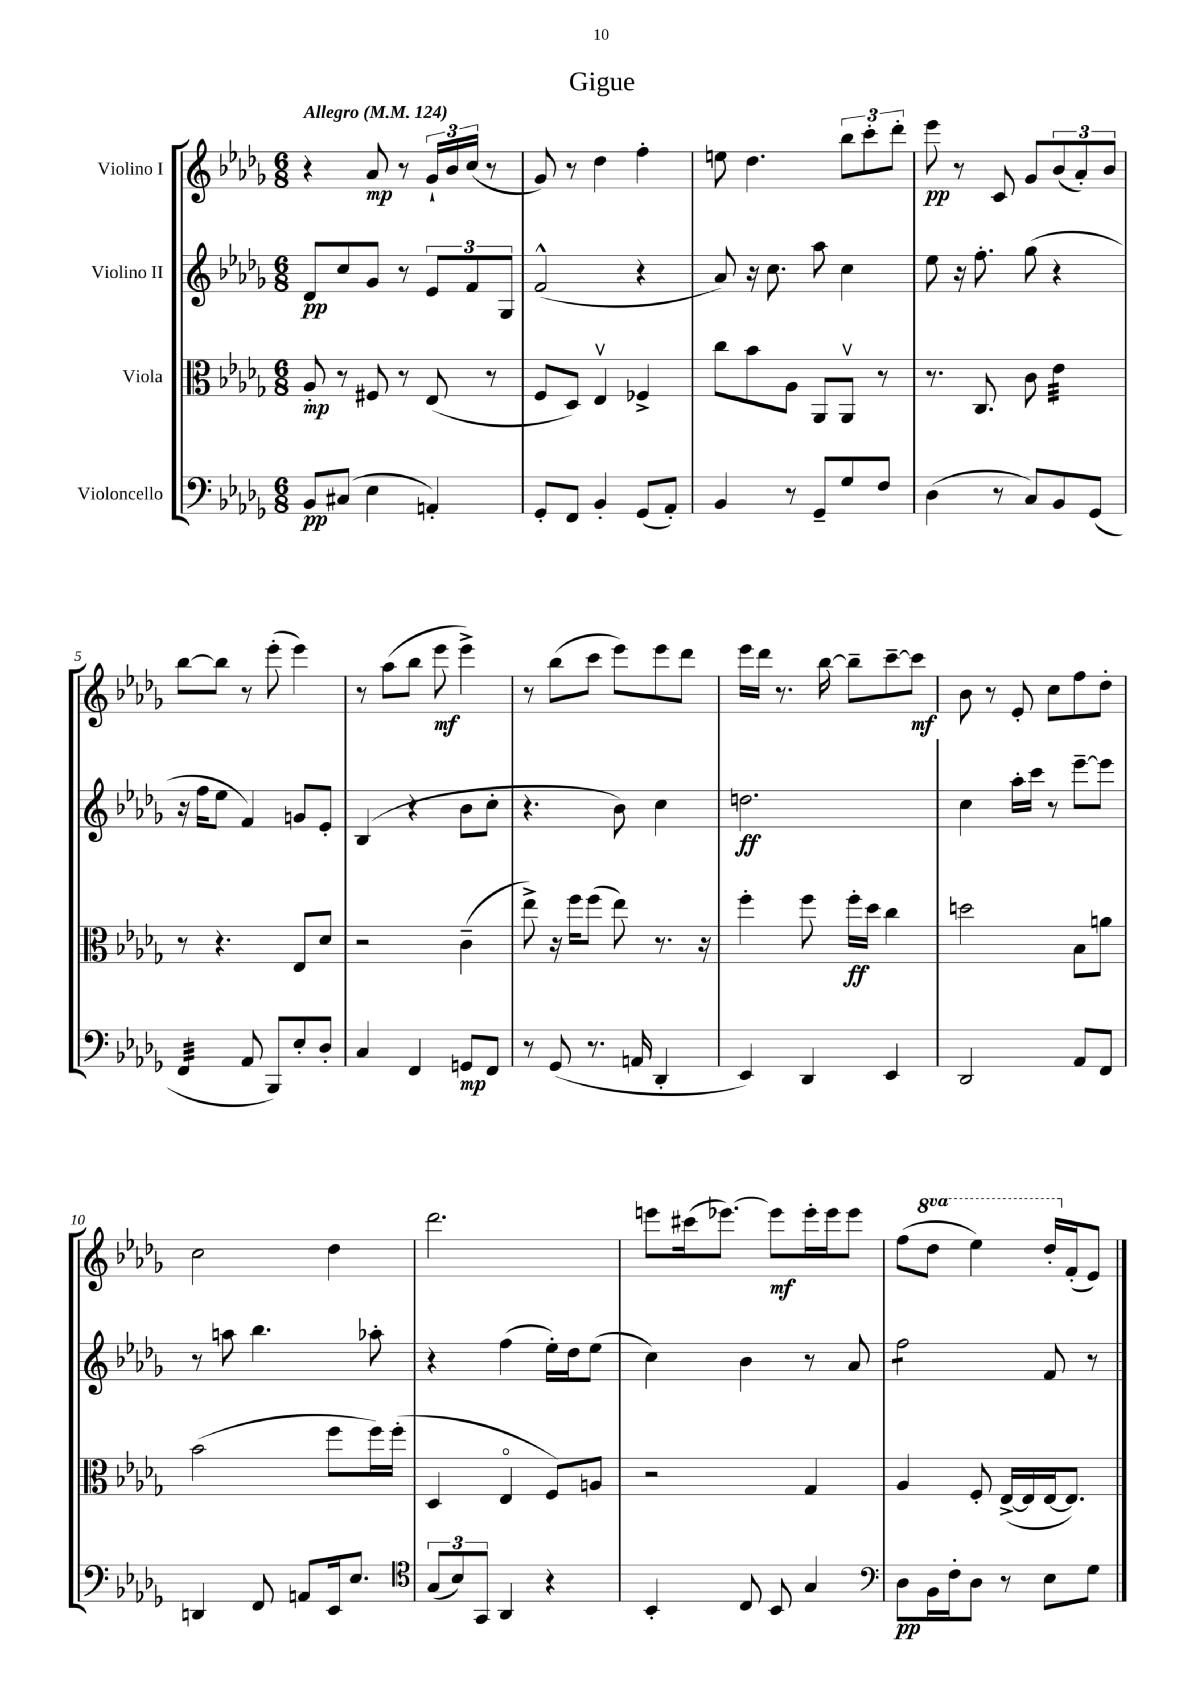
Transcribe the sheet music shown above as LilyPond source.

\header { title = "Gigue" }
<<
\new StaffGroup <<
\new Staff = "s0" \with { instrumentName = "Violino I" } {
    \clef treble \key des \major \numericTimeSignature \time 6/8 \set Staff.ottavationMarkups = #ottavation-simple-ordinals \tempo "Allegro" 4 = 124
    r4 aes'8\mp r8 \tuplet 3/2 { ges'16-! bes'16 c''16( } r8 |
    ges'8) r8 des''4 f''4-. |
    e''8 des''4. \tuplet 3/2 { bes''8 c'''8-. des'''8-. } |
    ees'''8\pp r8 c'8 ges'8 \tuplet 3/2 { bes'8( aes'8-.) bes'8 } |
    bes''8~ bes''8 r8 ees'''8-.( ees'''4) |
    r8 aes''8( bes''8 ees'''8\mf ees'''4->) |
    r8 bes''8( c'''8 ees'''8) ees'''8 des'''8 |
    ees'''16 des'''16 r8. bes''16~ bes''8-- c'''8~-- c'''8\mf |
    bes'8 r8 ees'8-. c''8 f''8 des''8-. |
    c''2 des''4 |
    des'''2. |
    e'''8 cis'''16( ees'''8.~) ees'''8\mf ees'''16-. ees'''16 ees'''8 |
    f''8( \ottava #1 des'''8 ees'''4) des'''16-. \ottava #0 f'16-.( ees'8) \bar "|." |
}
\new Staff = "s1" \with { instrumentName = "Violino II" } {
    \clef treble \key des \major \numericTimeSignature \time 6/8
    des'8\pp c''8 ges'8 r8 \tuplet 3/2 { ees'8 f'8 ges8 } |
    f'2-^( r4 |
    aes'8) r16 c''8. aes''8 c''4 |
    ees''8 r16 f''8.-. ges''8( r4 |
    r16 f''16 ees''8 f'4) g'8 ees'8-. |
    bes4( r4 bes'8 c''8-. |
    r4. bes'8) c''4 |
    d''2.\ff |
    c''4 aes''16-. c'''16 r8 ees'''8~-- ees'''8 |
    r8 a''8 bes''4. aes''8-. |
    r4 f''4( ees''16-.) des''16 ees''8( |
    c''4) bes'4 r8 aes'8 |
    f''2:8 f'8 r8 \bar "|." |
}
\new Staff = "s2" \with { instrumentName = "Viola" } {
    \clef alto \key des \major \numericTimeSignature \time 6/8
    aes8-.\mp r8 fis8 r8 ees8( r8 |
    f8 des8) ees4\upbow fes4-> |
    c''8 bes'8 aes8 aes,8 aes,8\upbow r8 |
    r8. c8. c'8 ees'4:32 |
    r8 r4. ees8 des'8 |
    r2 c'4--( |
    ees''8->) r16 f''16 f''8( ees''8) r8. r16 |
    f''4-. f''8 f''16-.\ff des''16 c''4 |
    d''2 bes8 a'8 |
    bes'2( f''8 f''16) f''16-.( |
    des4 ees4\flageolet f8) a8 |
    r2 ges4 |
    aes4 f8-. ees16~->( ees16 ees16~ ees8.) \bar "|." |
}
\new Staff = "s3" \with { instrumentName = "Violoncello" } {
    \clef bass \key des \major \numericTimeSignature \time 6/8
    bes,8\pp cis8( ees4 a,4-.) |
    ges,8-. f,8 bes,4-. ges,8( aes,8-.) |
    bes,4 r8 ges,8-- ges8 f8 |
    des4( r8 c8) bes,8 ges,8( |
    f,4:32 aes,8 bes,,8) ees8-. des8-. |
    c4 f,4 g,8\mp f,8 |
    r8 ges,8( r8. a,16 des,4-. |
    ees,4) des,4 ees,4 |
    des,2 aes,8 f,8 |
    d,4 f,8 a,8 ees,16 ees8. |
    \clef tenor \tuplet 3/2 { ges8( bes8) ges,8 } aes,4 r4 |
    bes,4-. c8 bes,8 ges4 |
    \clef bass des8\pp bes,16 f16-. des8 r8 ees8 ges8 \bar "|." |
}
>>
>>
